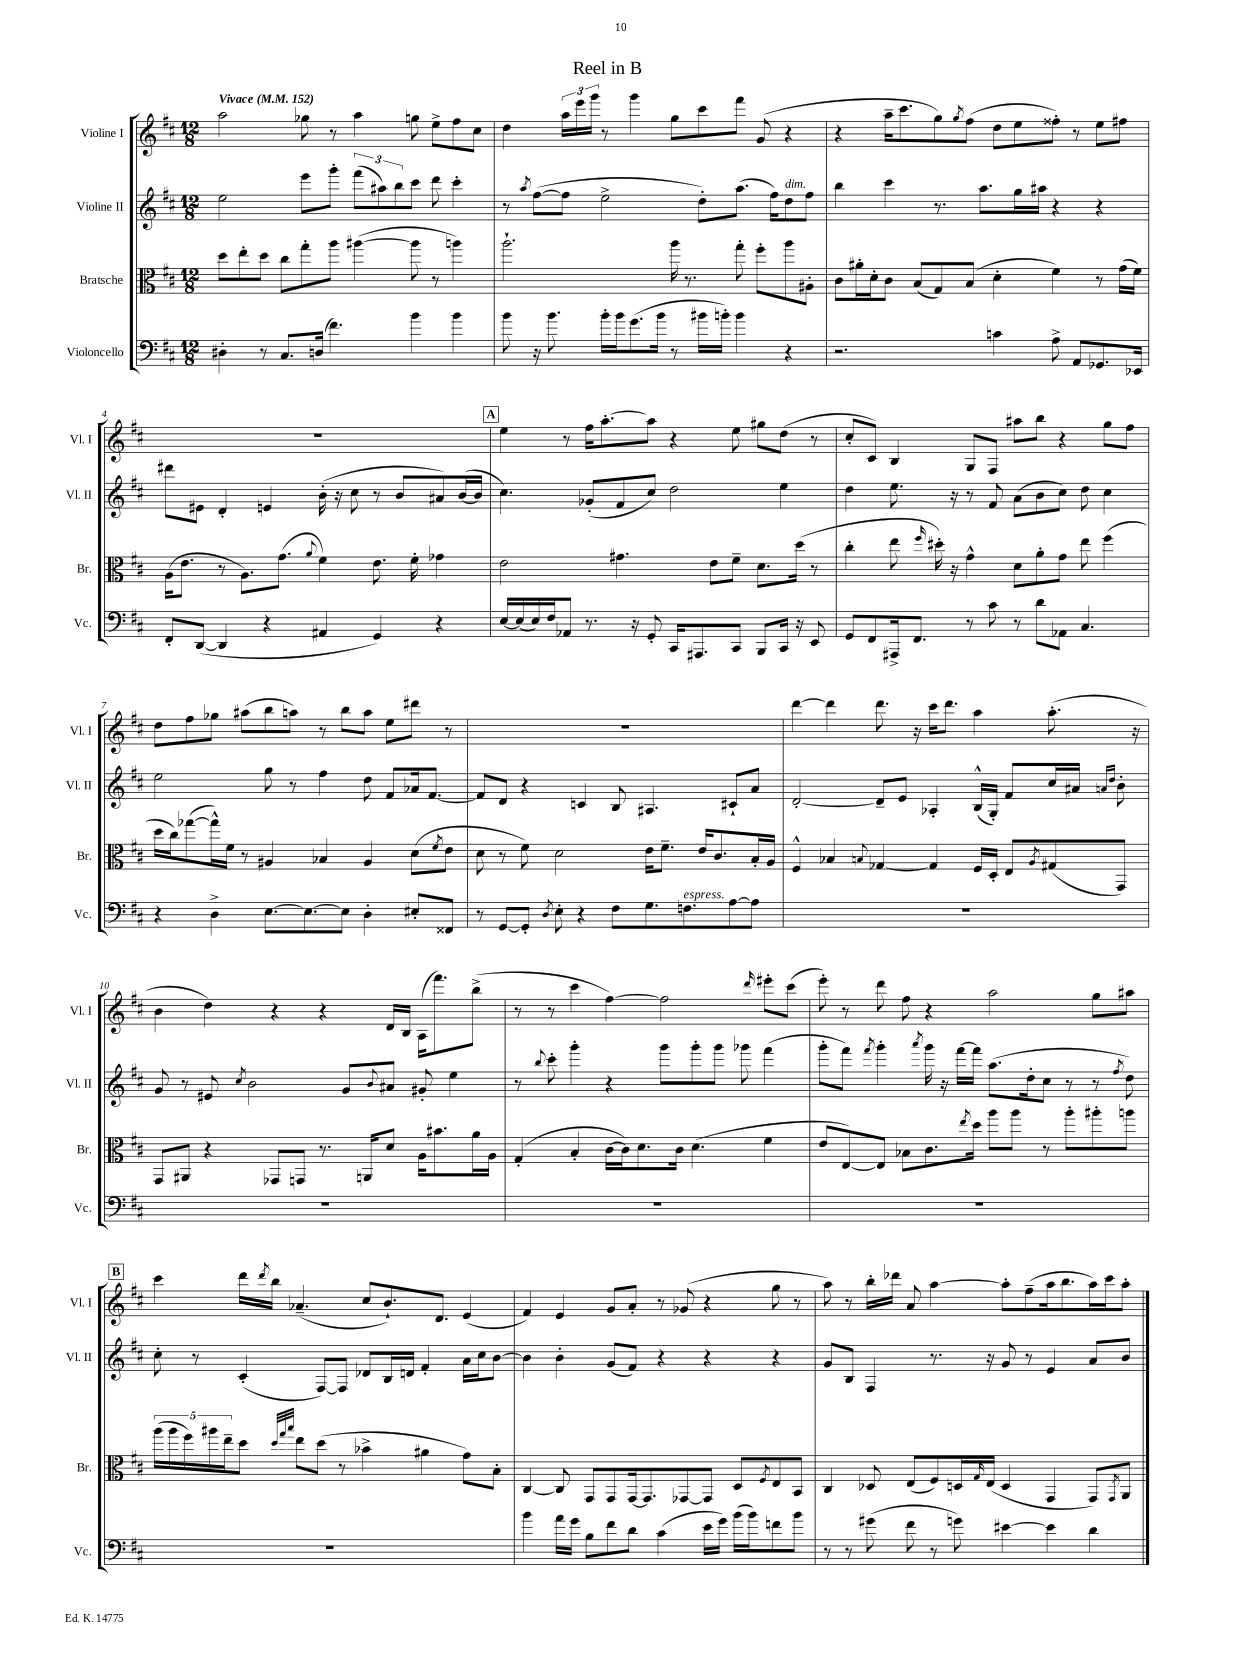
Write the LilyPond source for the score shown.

\header { title = "Reel in B" }
<<
\new StaffGroup <<
\new Staff = "s0" \with { instrumentName = "Violine I" shortInstrumentName = "Vl. I" } {
    \clef treble \key d \major \numericTimeSignature \time 12/8 \tempo "Vivace" 4 = 152
    a''2 ges''8 r8 a''4 g''8 e''8-> fis''8 cis''8 |
    d''4 \tuplet 3/2 { a''16 e'''16 g'''16 } r8 g'''4 g''8 cis'''8 fis'''8 g'8( r4 |
    r4 a''16-- cis'''8. g''8) \acciaccatura { g''8 } fis''8( d''8 e''8 fisis''8-.) r8 e''8 fis''8 |
    R1. |
    \mark \markup { \box "A" } e''4 r8 fis''16 a''8.~-. a''8 r4 e''8 gis''8 d''8( r8 |
    cis''8-. cis'8) b4 g8 fis8 ais''8 b''8 r4 g''8 fis''8 |
    d''8 fis''8 ges''8 ais''8( b''8 a''8) r8 b''8 a''8 e''8 dis'''8 r8 |
    R1. |
    d'''4~ d'''4 d'''8. r16 cis'''16 d'''8. a''4 a''8.-.( r16 |
    b'4 d''4) r4 r4 d'16 b16 a16( fis'''8.) b''8->( |
    r8 r8 cis'''4 fis''4~) fis''2 \grace { d'''16 } eis'''8-. cis'''8( |
    e'''8-.) r8 d'''8 fis''8 r4 a''2 g''8 ais''8 |
    \mark \markup { \box "B" } cis'''4 d'''16 \acciaccatura { d'''8 } b''16 aes'4.--( cis''8 b'8.-!) d'8. e'4( |
    fis'4) e'4 g'8 a'8-. r8 ges'8( r4 g''8 r8 |
    a''8) r8 b''16-. des'''16 a'8 a''4~ a''8-. fis''8--( a''16 b''8. a''16) cis'''16 a''8-. \bar "|." |
}
\new Staff = "s1" \with { instrumentName = "Violine II" shortInstrumentName = "Vl. II" } {
    \clef treble \key d \major \numericTimeSignature \time 12/8
    e''2 e'''8 g'''8-. \tuplet 3/2 { fis'''8( ais''8) b''8 } cis'''8 d'''8 cis'''4-. |
    r8 \acciaccatura { a''8 } fis''8~( fis''8 e''2-> d''8-.) a''8.( fis''16) d''8^\markup { \italic "dim." } fis''8 |
    b''4 cis'''4 r8. a''8. g''16 ais''16 r4 r4 |
    dis'''8 eis'8 d'4-. e'4 b'16-.( r16 cis''8 r8 b'8 ais'8) b'16~( b'16 |
    \mark \markup { \box "A" } cis''4.) ges'8-.( fis'8 cis''8) d''2 e''4 |
    d''4 e''8. r16 r8 fis'8 a'8( b'8 cis''8) d''8 cis''4 |
    e''2 g''8 r8 fis''4 d''8 fis'8 aes'16 fis'8.~ |
    fis'8 d'8 r4 c'4 b8 ais4. cis'8-! a'8 |
    d'2~-. d'8-- e'8 aes4-. b16-^( g16-.) fis'8 cis''16 ais'16 \grace { a'16 d''16 } b'8-. |
    g'8 r8 eis'8 \acciaccatura { cis''8 } b'2 g'8 \appoggiatura { b'8 } ais'8 gis'8-. e''4 |
    r8 \appoggiatura { b''8 } cis'''8-. g'''4-. r4 g'''8 g'''8-. g'''8 ges'''8 fis'''4( |
    g'''8-. fis'''8) \acciaccatura { fis'''8 } g'''4-. \acciaccatura { a'''8 } g'''16 r16 fis'''16~ fis'''16 a''8.( d''16-. cis''8 r8 r8 \acciaccatura { fis''8 } d''8) |
    \mark \markup { \box "B" } cis''8-. r8 cis'4-.( fis8~) fis8 des'8 b16 d'16 fis'4-. a'16 cis''16 b'8~ |
    b'4 b'4-. g'8( fis'8) r4 r4 r4 |
    g'8 b8 fis4 r8. r16 g'8 r8 e'4 a'8 b'8 \bar "|." |
}
\new Staff = "s2" \with { instrumentName = "Bratsche" shortInstrumentName = "Br." } {
    \clef alto \key d \major \numericTimeSignature \time 12/8
    d''8 e''8-. d''8 cis''8 g''8-. a''8 ais''4~( ais''8 r8 a''4) |
    a''2.-! a''16 r8. g''8-. fis''8-. a''8 ais8-. |
    cis'8 ais'16-. d'16-. cis'8 b8( g8) b8( d'4-. fis'4) r8 g'16( fis'16) |
    a16( e'8. r8 a8.) g'8.( \appoggiatura { a'8 } fis'4) e'8. fis'16-. ges'4 |
    \mark \markup { \box "A" } e'2 gis'4. e'8 fis'8-- d'8. d''16( r8 |
    cis''4-. e''8 \grace { fis''16 } dis''16-.) r16 g'4-^ d'8 a'8-. g'8 e''8 fis''4( |
    d''16 cis''16) ges''8~( ges''16-^) fis'16 r8 ais4 bes4 ais4 d'8( \acciaccatura { fis'8 } e'8 |
    d'8 r8 fis'8) d'2 e'16 fis'8.-- e'16 cis'8. b16-. a16 |
    fis4-^ bes4 \appoggiatura { b8 } ges4~ ges4 fis16 d16-. e8 \acciaccatura { a8 } gis8( g,8) |
    g,8 ais,8 r4 ges,8 g,8 r8. a,16 d'8 a16 bis'8. a'16 a16 |
    g4-.( b4-. cis'16~ cis'16) d'8. cis'16 d'4.( fis'4 |
    e'8 e8~) e8 bes8 cis'8. \acciaccatura { e''8 } d''16 a''8 a''8 r8 a''8-. ais''8-. a''8 |
    \mark \markup { \box "B" } \tuplet 5/4 { a''16( a''16 fis''16) ais''16 e''16-- } d''8 \grace { d''32 g''32 b''32 } e''8 d''8( r8 bes'4-> ais'4 g'8) b8-. |
    cis4~ cis8 g,8 g,8 g,16~ g,8. ges,8~ ges,8 d8 \acciaccatura { fis8 } e8 b,8 |
    cis4 des8 e8( fis8) d16 \grace { g16 } e16( d4 g,4 g,8) \acciaccatura { g,8 } a,8 \bar "|." |
}
\new Staff = "s3" \with { instrumentName = "Violoncello" shortInstrumentName = "Vc." } {
    \clef bass \key d \major \numericTimeSignature \time 12/8
    dis4-. r8 cis8. d16( fis'4.) b'4 b'4 |
    b'8 r16 b'8. b'16-. b'16 g'8.( b'16 r8 bis'16 b'16-.) b'4 r4 |
    r2. c'4 a8-> a,8 ges,8. ees,16 |
    fis,8-. d,8~( d,4 r4 ais,4 g,4) r4 |
    \mark \markup { \box "A" } e16~ e16( e16) fis16 aes,8 r8. r16 g,8-. cis,16 ais,,8. cis,8 b,,8 cis,16 r16 e,8 |
    g,8 fis,8 ais,,16-> fis,8. r8 cis'8 r8 d'8 aes,8 cis4. |
    r4 d4-> e8.~ e8.~ e8 d4-. eis8-. fisis,8 |
    r8 g,8~ g,8-. \acciaccatura { d8 } e8-. r4 fis8 g8. f8.^\markup { \italic "espress." } a8~ a8 |
    R1. |
    R1. |
    R1. |
    R1. |
    \mark \markup { \box "B" } R1. |
    b'4 a'16 g'16 b8 fis'8 d'8 cis'4( e'16 g'16) b'16( b'16) f'8 b'8 |
    r8 r8 gis'8( fis'8 r8 g'8) eis'4~ eis'4 d'4 \bar "|." |
}
>>
>>
